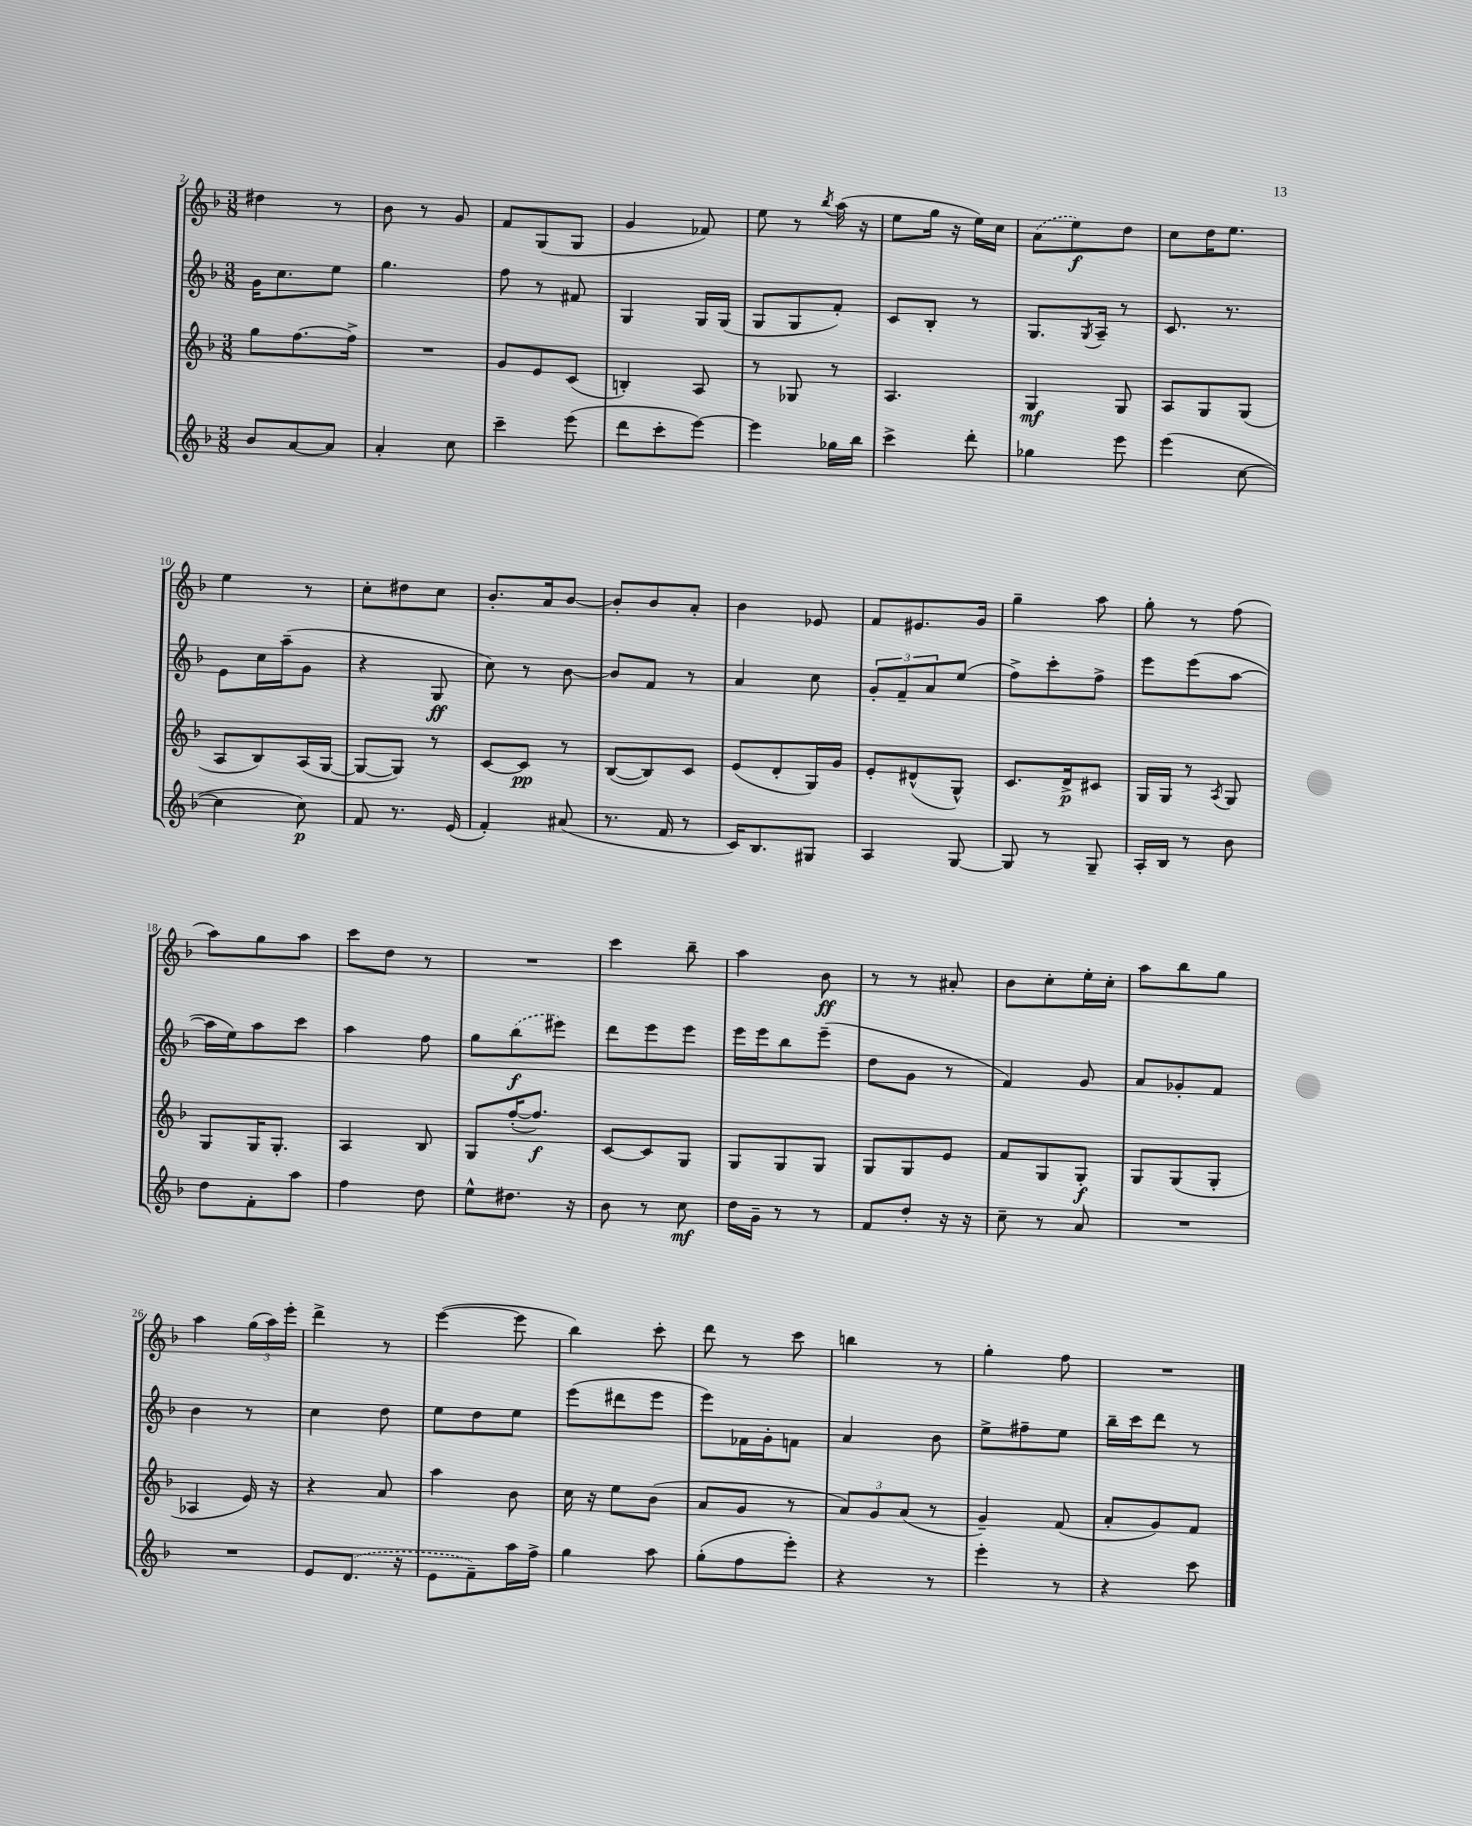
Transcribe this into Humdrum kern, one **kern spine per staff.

**kern	**kern	**kern	**kern
*staff4	*staff3	*staff2	*staff1
*clefG2	*clefG2	*clefG2	*clefG2
*k[b-]	*k[b-]	*k[b-]	*k[b-]
*M3/8	*M3/8	*M3/8	*M3/8
8b-/L	8gg\L	16g\LK	4dd#\
.	.	8.cc\	.
[8a/	[8.ff\	.	.
8a/]J	.	8ee\J	8r
.	16ff^\]Jk	.	.
=	=	=	=
4a'/	4.r	4.gg\	8b-\
.	.	.	8r
8cc\	.	.	8g/
=	=	=	=
4ccc~\	8g/L	8ff\	8f/L
.	8e/	8r	(8G/
(8eee\	(8c/J	8f#/	8G/J
=	=	=	=
8ddd\L	4B'/)	4G/	4g/
8ccc'\	.	.	.
[8eee\J)	8A/	16G/LL	8f-/)
.	.	(16G/JJ	.
=	=	=	=
4eee\]	8r	8G/L	8ee\
.	8G-/	8G/	8r
.	.	.	8qbb-/
16gg-\LL	8r	8f'/J)	(16aa\
16bb-\JJ	.	.	16r
=	=	=	=
4ccc^\	4.A/	8c/L	8ee\L
.	.	8B-'/J	16gg\Jk
.	.	.	16r
8ddd'\	.	8r	16ee\LL)
.	.	.	16cc\JJ
=	=	=	=
4gg-\	4G/	8.G/L	(8a\L
.	.	.	8ee\)
.	.	8qG/	.
.	.	16A~/Jk	.
8eee\	8G/	8r	8dd\J
=	=	=	=
(4eee\	8A/L	8.c/	8cc\L
.	8G/	.	16dd\K
.	.	8.r	8.ee\J
[8cc\	(8G/J	.	.
=	=	=	=
4cc\]	8A/L	8e\L	4ee\
.	8B-/)	16cc\L	.
.	.	(16aa~\J	.
8cc\)	(16A/L	8g\J	8r
.	[16G/JJ	.	.
=	=	=	=
8f/	8G/_L	4r	8cc'\L
8.r	8G/]J)	.	8dd#\
.	8r	8G/	8cc\J
(16e/	.	.	.
=	=	=	=
4f'/)	[8c/L	8cc\)	8.b-'/L
.	8c/]J	8r	.
.	.	.	16a/k
(8a#/	8r	[8b-\	[8b-/J
=	=	=	=
8.r	([8B-/L	8b-/]L	8b-'/]L
.	8B-/])	8f/J	8b-/
16f/	.	.	.
8r	8c/J	8r	8a'/J
=	=	=	=
16c/LK)	(8e/L	4a/	4b-\
8.B-/	.	.	.
.	8d'/	.	.
8G#/J	16G/L)	8cc\	8e-/
.	16g/JJ	.	.
=	=	=	=
4A/	8e'/L	12g'/L	8f/L
.	.	12f~/	.
.	(8d#^^/	.	8.e#/
.	.	12a/	.
[8G/	8G^^/J)	(8ee/J	.
.	.	.	16g/Jk
=	=	=	=
8G/]	8.c/L	8ff^\L)	4gg~\
8r	.	8ccc'\	.
.	16d^/k	.	.
8G~/	8c#/J	8ff^\J	8aa\
=	=	=	=
16A'/LL	16G/LL	8eee\L	8gg'\
16B-/JJ	16G/JJ	.	.
8r	8r	(8eee\	8r
.	8qA/	.	.
8b-\	8G/	[8aa\J	(8ff\
=	=	=	=
8dd\L	8G/L	16aa\]LL	8aa\L)
.	.	16ee\J)	.
8f'\	16G/K	8aa\	8gg\
.	8.G'/J	.	.
8aa\J	.	8ccc\J	8aa\J
=	=	=	=
4ff\	4A/	4aa\	8ccc\L
.	.	.	8dd\J
8dd\	8B-/	8ff\	8r
=	=	=	=
8ee^^\L	8G/L	8gg\L	4.r
8.dd#\J	([16ff'/K	(8bb-\	.
.	8.ff/]J)	.	.
.	.	8eee#\J)	.
16r	.	.	.
=	=	=	=
8b-\	[8c/L	8ddd\L	4ccc\
8r	8c/]	8eee\	.
8cc\	8G/J	8eee\J	8bb-~\
=	=	=	=
16dd\LL	8G/L	16eee\LL	4aa\
16g~\JJ	.	16eee\J	.
8r	8G/	8bb-\	.
8r	8G/J	(8eee~\J	8b-\
=	=	=	=
8f/L	8G/L	8dd\L	8r
8dd'/J	8G/	8g\J	8r
16r	8e/J	8r	8a#'/
16r	.	.	.
=	=	=	=
8cc~\	8f/L	4f/)	8b-\L
8r	8G/	.	8cc'\
8a/	8G'/J	8g/	16ee'\L
.	.	.	16cc'\JJ
=	=	=	=
4.r	8G/L	8a/L	8aa\L
.	(8G/	8g-'/	8bb-\
.	8G'/J	8f/J	8gg\J
=	=	=	=
4.r	4A-/	4b-\	4aa\
.	16e/)	8r	(24gg\LL
.	.	.	24aa\)
.	16r	.	.
.	.	.	24eee'\JJ
=	=	=	=
8e/L	4r	4cc\	4ddd^\
(8.d/J	.	.	.
.	8a/	8dd\	8r
16r	.	.	.
=	=	=	=
8e\L	4aa\	8ee\L	([4eee\
8f~\)	.	8dd\	.
16aa\L	8b-\	8ee\J	8eee\]
16ff^\JJ	.	.	.
=	=	=	=
4gg\	16cc\	(8eee\L	4bb-\)
.	16r	.	.
.	8ee\L	8ddd#\	.
8aa\	(8b-\J	8eee\J	8ccc'\
=	=	=	=
(8gg'\L	8a/L	8eee\L)	8ddd\
8ff\	8g/J	16f-\L	8r
.	.	16g'\J	.
8eee'\J)	8r	8f\J	8ccc\
=	=	=	=
4r	12a/L)	4a/	4bb\
.	12g/	.	.
.	(12a/J	.	.
8r	8r	8b-\	8r
=	=	=	=
4eee'\	4g~/)	8ee^\L	4gg'\
.	.	8ff#~\	.
8r	(8f/	8ee\J	8ff\
=	=	=	=
4r	8a'/L	16bb-~\LL	4.r
.	.	16ccc\J	.
.	8g/)	8ddd\J	.
8ccc\	8f/J	8r	.
==	==	==	==
*-	*-	*-	*-
